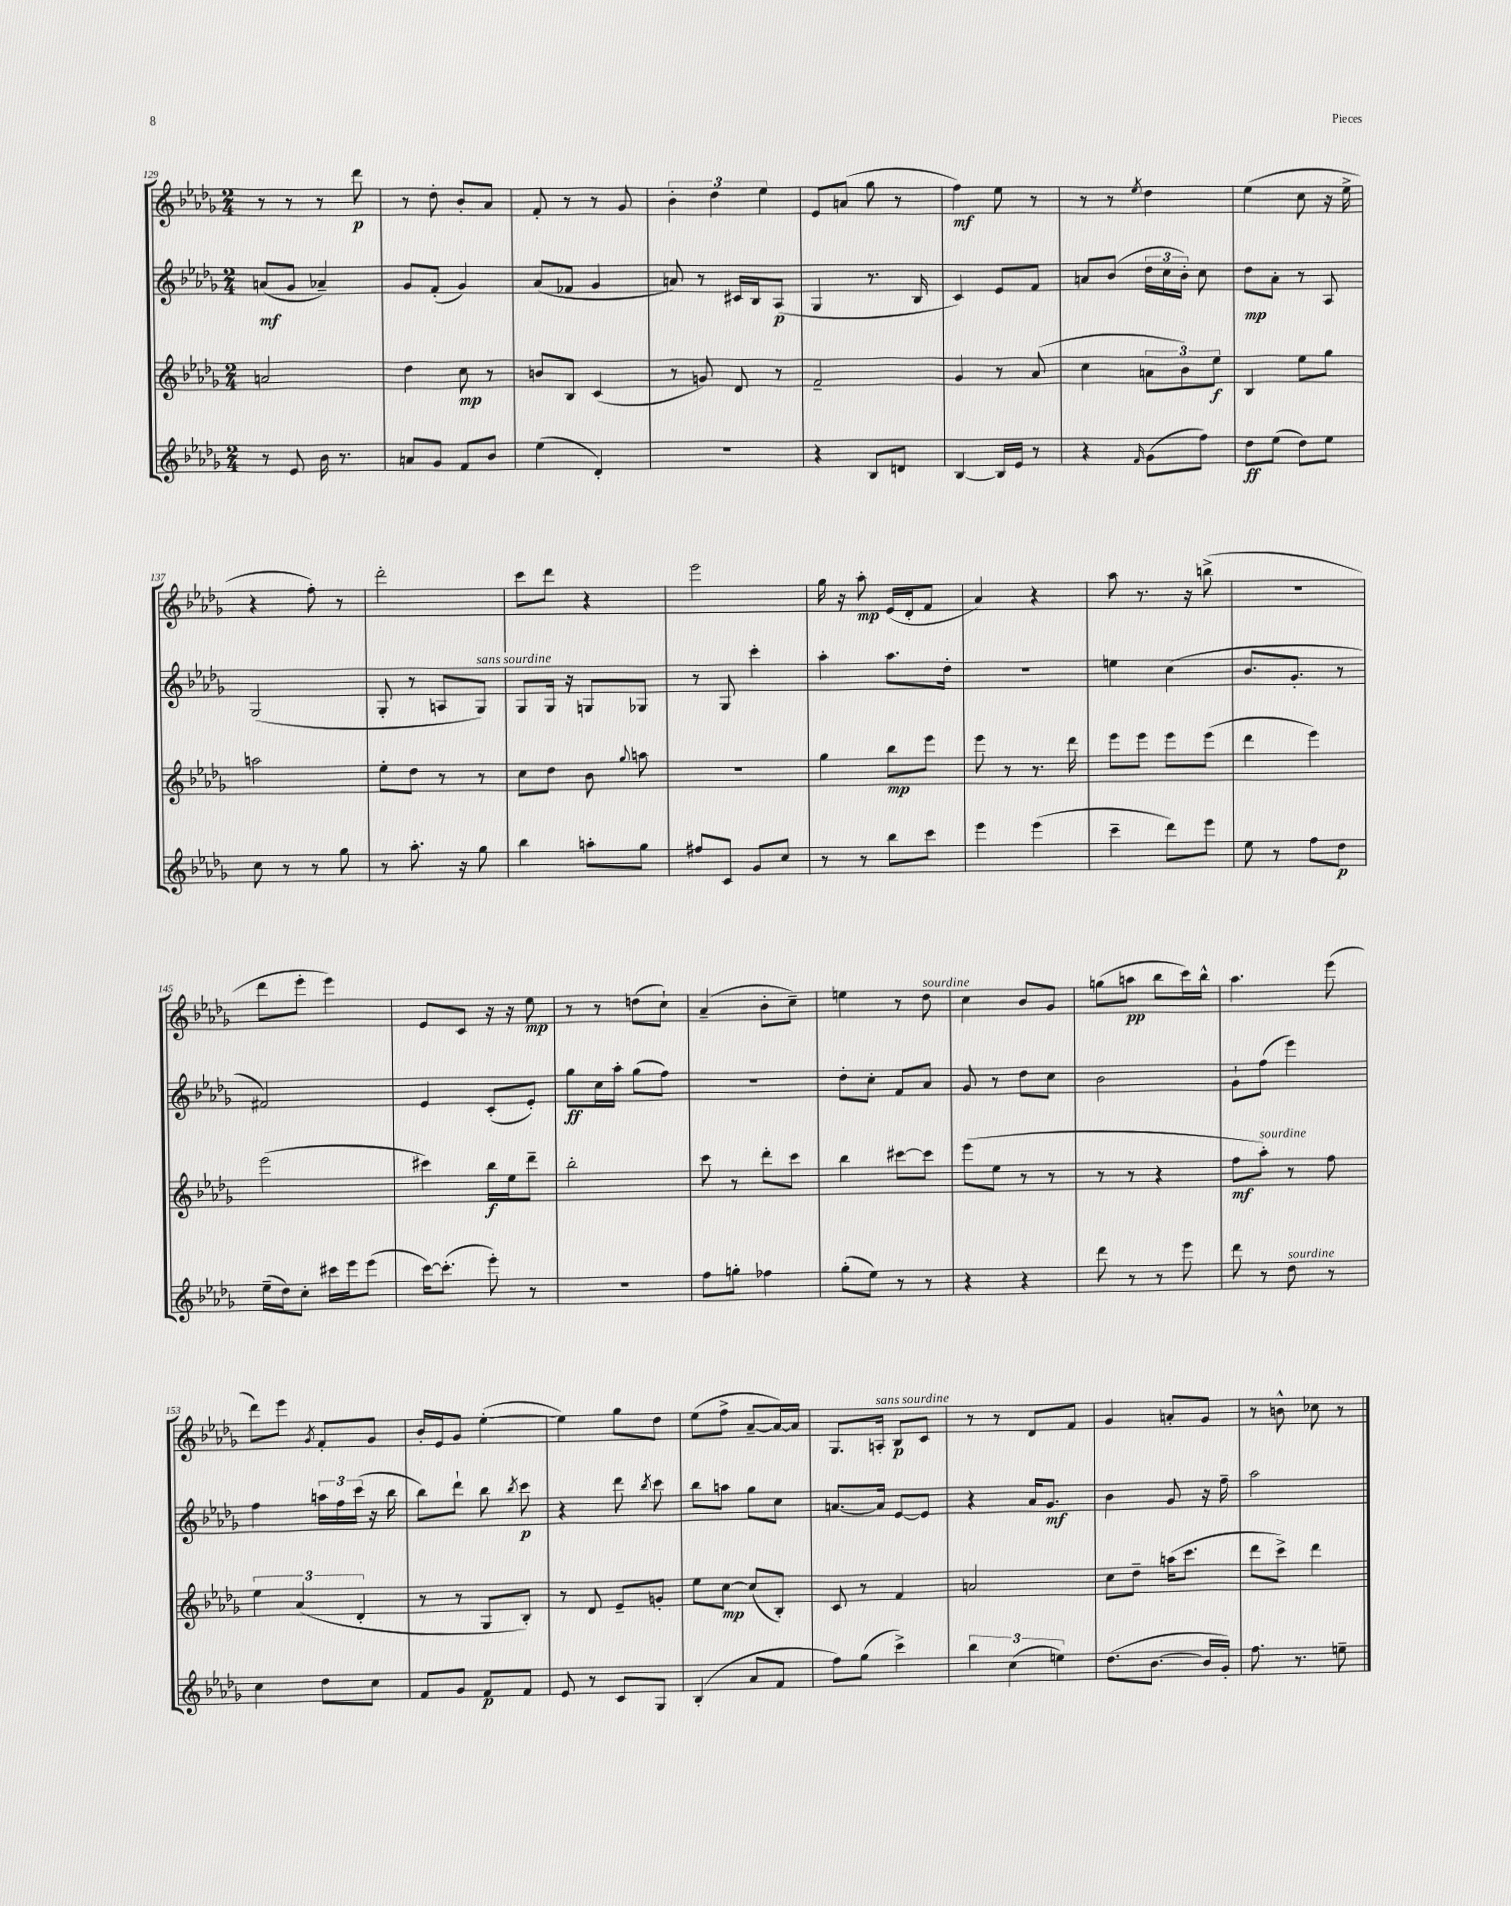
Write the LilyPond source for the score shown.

<<
\new StaffGroup <<
\new Staff = "s0" {
    \clef treble \key des \major \numericTimeSignature \time 2/4
    \autoBeamOff r8 r8 r8 des'''8\p |
    r8 des''8-. bes'8[-. aes'8] |
    f'8-. r8 r8 ges'8 |
    \tuplet 3/2 { bes'4-. des''4 ees''4 } |
    ees'8[ a'8]( ges''8 r8 |
    f''4\mf) ees''8 r8 |
    r8 r8 \acciaccatura { ees''8 } des''4 |
    ees''4( c''8 r16 ees''16-> |
    r4 f''8-.) r8 |
    des'''2-. |
    c'''8[ des'''8] r4 |
    ees'''2 |
    ges''16 r16 aes''8-.\mp ees'16[( des'16-. f'8] |
    aes'4) r4 |
    aes''8 r8. r16 b''8->( |
    R2 |
    des'''8[ ees'''8]-. ees'''4) |
    ees'8[ c'8] r16 r16 ees''8\mp |
    r8 r8 d''8[( c''8]-!) |
    aes'4--( bes'8[-. c''8]--) |
    e''4 r8 des''8^\markup { \italic "sourdine" } |
    c''4 bes'8[ ges'8] |
    g''8[( a''8]\pp bes''8[ c'''16) bes''16]-^ |
    aes''4. ees'''8( |
    des'''8[) ees'''8] \acciaccatura { ges'8 } f'8[-. ges'8] |
    bes'16[-. ees'16 ges'8] ees''4~-.( |
    ees''4) ges''8[ des''8] |
    ees''8[( f''8]-> aes'8[~-- aes'16~) aes'16] |
    ges8.[ a16]-.^\markup { \italic "sans sourdine" } bes8[\p c'8] |
    r8 r8 des'8[ f'8] |
    ges'4 a'8[-. ges'8] |
    r8 b'8-^ ces''8 r8 \bar "|." |
}
\new Staff = "s1" {
    \clef treble \key des \major \numericTimeSignature \time 2/4
    \autoBeamOff a'8[\mf( ges'8] aes'4--) |
    ges'8[ f'8]-.( ges'4) |
    aes'8[( fes'8] ges'4 |
    a'8) r8 cis'16[ bes16 aes8]\p( |
    ges4 r8. bes16 |
    c'4) ees'8[ f'8] |
    a'8[ bes'8]( \tuplet 3/2 { des''16[ c''16 bes'16]-.) } c''8 |
    des''8[\mp aes'8]-. r8 aes8 |
    ges2( |
    ges8-. r8 a8[ ges8]^\markup { \italic "sans sourdine" }) |
    ges8[ ges16] r16 g8[ ges8] |
    r8 ges8 c'''4-. |
    aes''4-. aes''8.[ des''16]-. |
    R2 |
    e''4 c''4( |
    bes'8.[ ges'8.]-. r8 |
    fis'2) |
    ees'4 c'8[-.( ees'8]-.) |
    ges''8[\ff c''16 aes''16]-. ges''8[( f''8]) |
    r2 |
    des''8[-. c''8]-. f'8[ aes'8] |
    ges'8 r8 des''8[ c''8] |
    bes'2 |
    ges'8[-! f''8]( ees'''4) |
    f''4 \tuplet 3/2 { a''16[ f''16 c'''16]( } r16 bes''16 |
    bes''8[) des'''8]-! bes''8 \acciaccatura { bes''8 } c'''8\p |
    r4 des'''8 \acciaccatura { bes''8 } c'''8 |
    bes''8[ a''8] ges''8[ c''8] |
    a'8.[~ a'16] ees'8[~ ees'8] |
    r4 aes'16[ ges'8.]\mf |
    bes'4 ges'8 r16 f''16-- |
    aes''2 \bar "|." |
}
\new Staff = "s2" {
    \clef treble \key des \major \numericTimeSignature \time 2/4
    \autoBeamOff a'2 |
    des''4 c''8\mp r8 |
    b'8[ bes8] c'4( |
    r8 g'8) des'8 r8 |
    f'2-- |
    ges'4 r8 aes'8( |
    c''4 \tuplet 3/2 { a'8[ bes'8) ees''8]\f } |
    bes4 ees''8[ ges''8] |
    a''2 |
    ees''8[-. des''8] r8 r8 |
    c''8[ des''8] bes'8 \appoggiatura { ges''8 } a''8 |
    R2 |
    ges''4 bes''8[\mp ees'''8] |
    ees'''8 r8 r8. des'''16 |
    ees'''8[ ees'''8] ees'''8[ ees'''8]( |
    des'''4 ees'''4) |
    ees'''2( |
    cis'''4) bes''16[\f ees''16 des'''8]-- |
    bes''2-. |
    c'''8 r8 des'''8[-. c'''8] |
    bes''4 cis'''8[~ cis'''8] |
    ees'''8[( ees''8] r8 r8 |
    r8 r8 r4 |
    f''8[\mf aes''8]-.^\markup { \italic "sourdine" }) r8 f''8 |
    \tuplet 3/2 { ees''4 aes'4( des'4-. } |
    r8 r8 ges8[ bes8]-.) |
    r8 des'8 ees'8[-- g'8]-. |
    ees''8[ c''8]~\mp c''8[( bes8]-.) |
    c'8 r8 f'4 |
    a'2 |
    c''8[ des''8]-- a''16[( c'''8.] |
    des'''8[ c'''8]->) des'''4 \bar "|." |
}
\new Staff = "s3" {
    \clef treble \key des \major \numericTimeSignature \time 2/4
    \autoBeamOff r8 ees'8 bes'16 r8. |
    a'8[ ges'8] f'8[ bes'8] |
    ees''4( des'4-.) |
    R2 |
    r4 bes8[ d'8] |
    bes4~ bes16[ ees'16] r8 |
    r4 \grace { f'16 } ges'8[( f''8]) |
    des''8[\ff ees''8]( des''8[) ees''8] |
    c''8 r8 r8 ges''8 |
    r8 aes''8.-. r16 ges''8 |
    bes''4 a''8[-. ges''8] |
    fis''8[ c'8] ges'8[ c''8] |
    r8 r8 bes''8[ c'''8] |
    ees'''4 ees'''4( |
    c'''4-- des'''8[) ees'''8] |
    ees''8 r8 f''8[ des''8]\p |
    ees''16[--( des''16) c''8]-. cis'''16[ ees'''16 ees'''8]( |
    c'''16[~) c'''8.]-.( ees'''8-.) r8 |
    R2 |
    f''8[ g''8]-. fes''4 |
    ges''8[-.( ees''8]) r8 r8 |
    r4 r4 |
    des'''8 r8 r8 ees'''8 |
    des'''8 r8 des''8^\markup { \italic "sourdine" } r8 |
    c''4 des''8[ c''8] |
    f'8[ ges'8] f'8[\p f'8] |
    ees'8 r8 c'8[ ges8] |
    bes4-.( aes'8[ f'8] |
    f''8[) ges''8]( c'''4->) |
    \tuplet 3/2 { bes''4 c''4( e''4) } |
    des''8.[( bes'8.]~ bes'16[ ges'16]-.) |
    f''8. r8. e''8-- \bar "|." |
}
>>
>>
\layout { \context { \Score currentBarNumber = #129 } }
